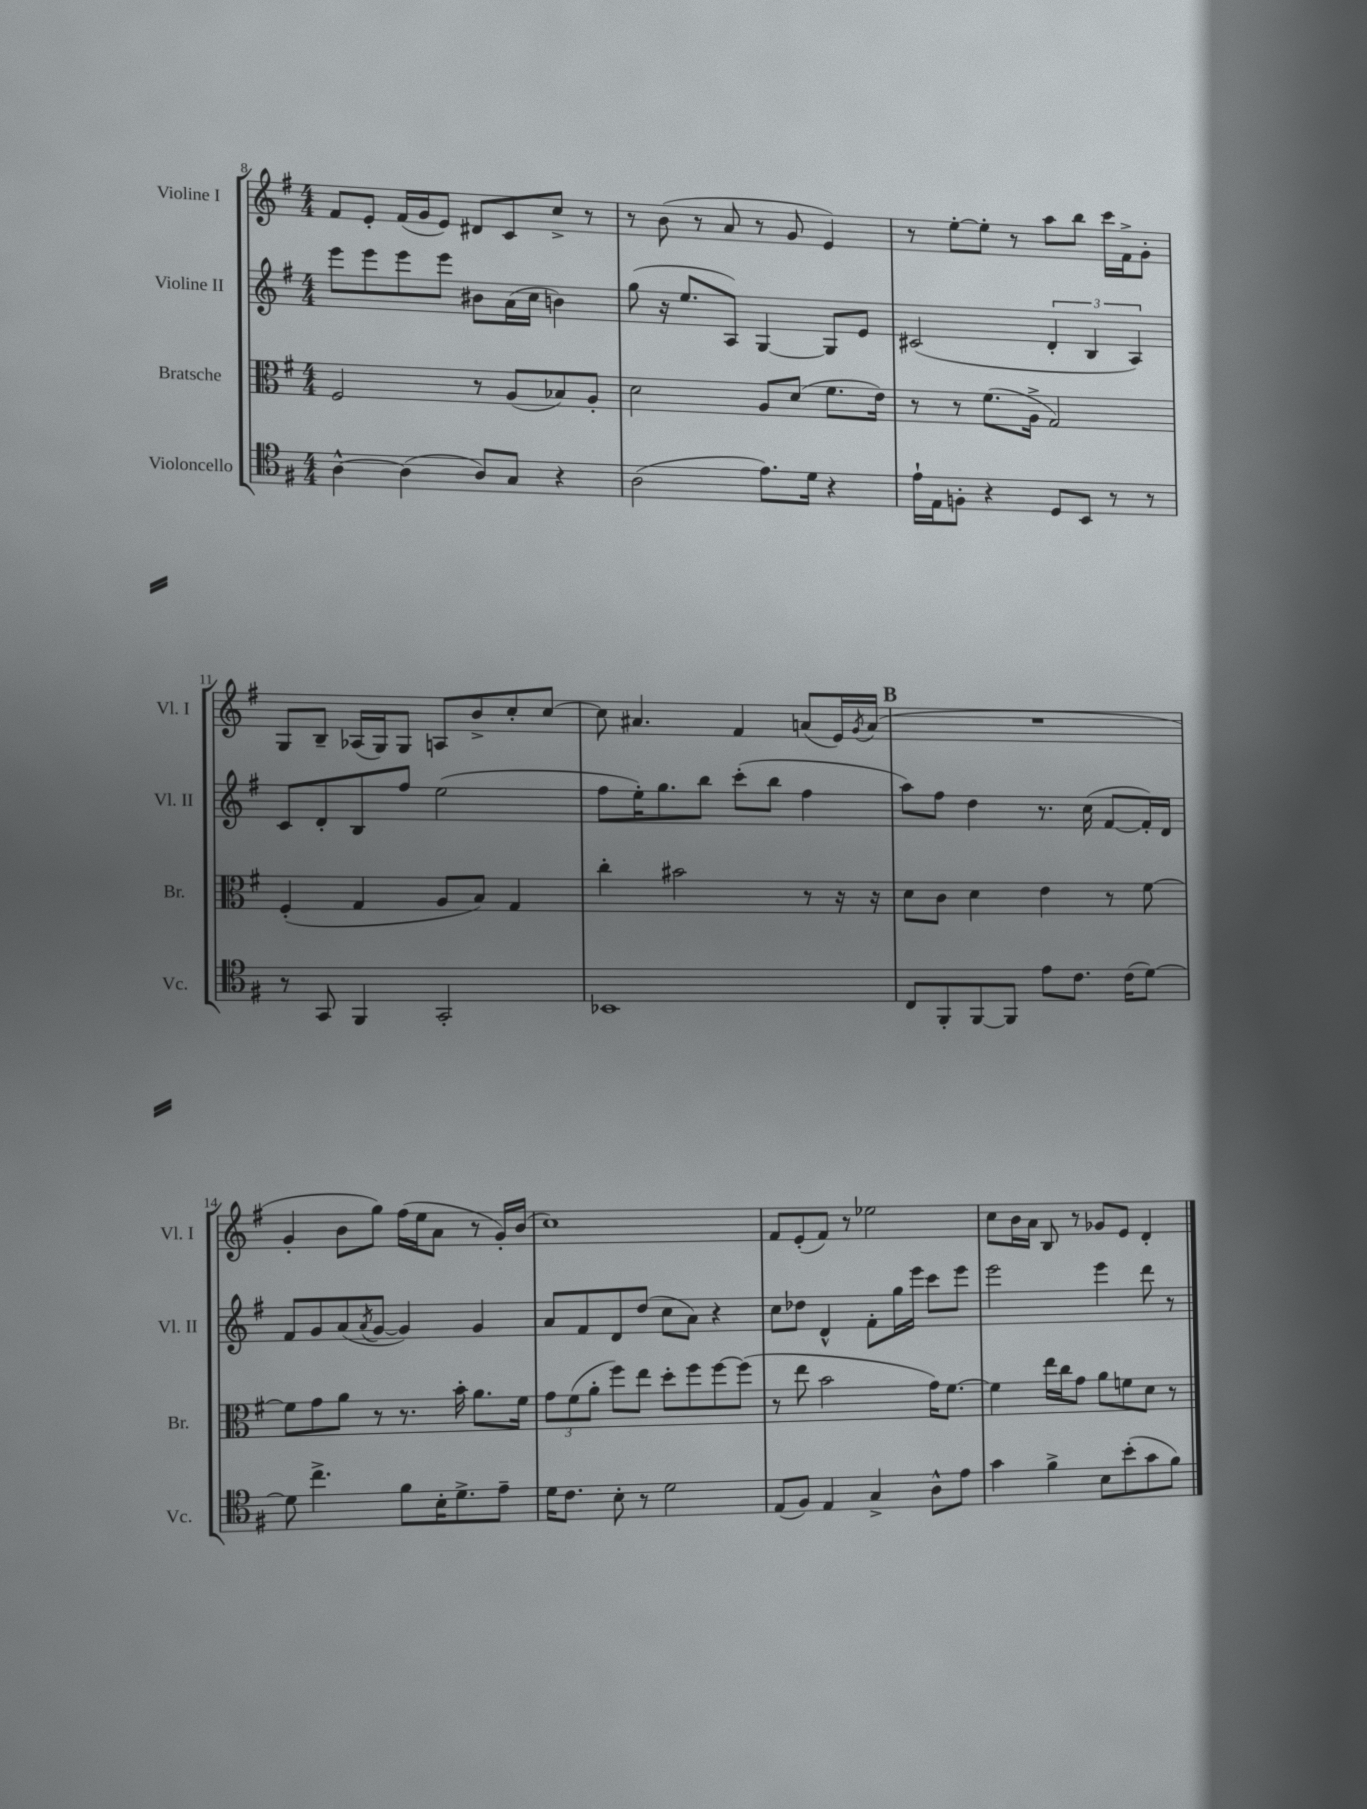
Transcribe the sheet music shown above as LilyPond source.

<<
\new StaffGroup <<
\new Staff = "s0" \with { instrumentName = "Violine I" shortInstrumentName = "Vl. I" } {
    \clef treble \key g \major \numericTimeSignature \time 4/4
    fis'8 e'8-. fis'16( g'16 e'8) dis'8 c'8 c''8-> r8 |
    r8 b'8( r8 a'8 r8 g'8 e'4) |
    r8 e''8~-. e''8-. r8 a''8 b''8 c'''16 fis'16-> g'8-. |
    g8 b8-- aes16( g16) g8 a8 b'8-> c''8-. c''8~ |
    c''8 ais'4. fis'4 a'8( e'16) \acciaccatura { g'8 } a'16( |
    \mark \markup { \bold "B" } R1 |
    g'4-. b'8 g''8) fis''16( e''16 a'8 r8 g'16-.) b'16( |
    c''1) |
    fis'8 e'8-.( fis'8) r8 ees''2 |
    c''8 b'16 a'16 b8 r8 ges'8 e'8 d'4-. \bar "|." |
}
\new Staff = "s1" \with { instrumentName = "Violine II" shortInstrumentName = "Vl. II" } {
    \clef treble \key g \major \numericTimeSignature \time 4/4
    e'''8 e'''8 e'''8 e'''8 bis'8 a'16( c''16 b'4) |
    g''8( r16 e''8. a8) g4~ g8 e'8 |
    cis'2( \tuplet 3/2 { d'4-. b4 a4) } |
    c'8 d'8-. b8 fis''8 e''2( |
    fis''8 e''16-.) g''8. b''8 c'''8-.( b''8 fis''4 |
    \mark \markup { \bold "B" } a''8) fis''8 d''4 r8. c''16( fis'8~ fis'16-.) d'16 |
    fis'8 g'8 a'8( \acciaccatura { a'8 } g'8~ g'4) g'4 |
    a'8 fis'8 d'8 d''8( c''8 a'8) r4 |
    c''8 des''8 d'4-^ fis'8-. g''16 e'''16 c'''8 e'''8 |
    e'''2 e'''4 d'''8 r8 \bar "|." |
}
\new Staff = "s2" \with { instrumentName = "Bratsche" shortInstrumentName = "Br." } {
    \clef alto \key g \major \numericTimeSignature \time 4/4
    fis2 r8 a8( bes8) a8-. |
    d'2 a8 d'8( fis'8. e'16) |
    r8 r8 fis'8.( a16-> g2) |
    fis4-.( g4 a8 b8) g4 |
    c''4-. bis'2 r8 r16 r16 |
    \mark \markup { \bold "B" } d'8 c'8 d'4 e'4 r8 fis'8~ |
    fis'8 g'8 a'8 r8 r8. b'16-. a'8. fis'16 |
    \tuplet 3/2 { g'8 fis'8( a'8-. } fis''8) e''8 d''8-. fis''8 fis''8~ fis''8( |
    r8 e''8 b'2 g'16) fis'8.~ |
    fis'4 e''16 c''16 g'8 a'8 f'8 d'8 r8 \bar "|." |
}
\new Staff = "s3" \with { instrumentName = "Violoncello" shortInstrumentName = "Vc." } {
    \clef tenor \key g \major \numericTimeSignature \time 4/4
    a4~-^ a4( a8) g8 r4 |
    a2( e'8.) d'16 r4 |
    e'16-! e16 f8-. r4 d8 b,8 r8 r8 |
    r8 g,8 fis,4 g,2-. |
    bes,1 |
    \mark \markup { \bold "B" } c8 fis,8-. fis,8~ fis,8 e'8 c'8. c'16( d'8~) |
    d'8 c''4.-> fis'8 b16-. d'8.-> e'8-- |
    d'16 c'8. b8-. r8 d'2 |
    e8( fis8) e4 g4-> a8-^ e'8 |
    g'4 fis'4-> b8 b'8-.( g'8 fis'8) \bar "|." |
}
>>
>>
\layout { \context { \Score currentBarNumber = #8 } }
